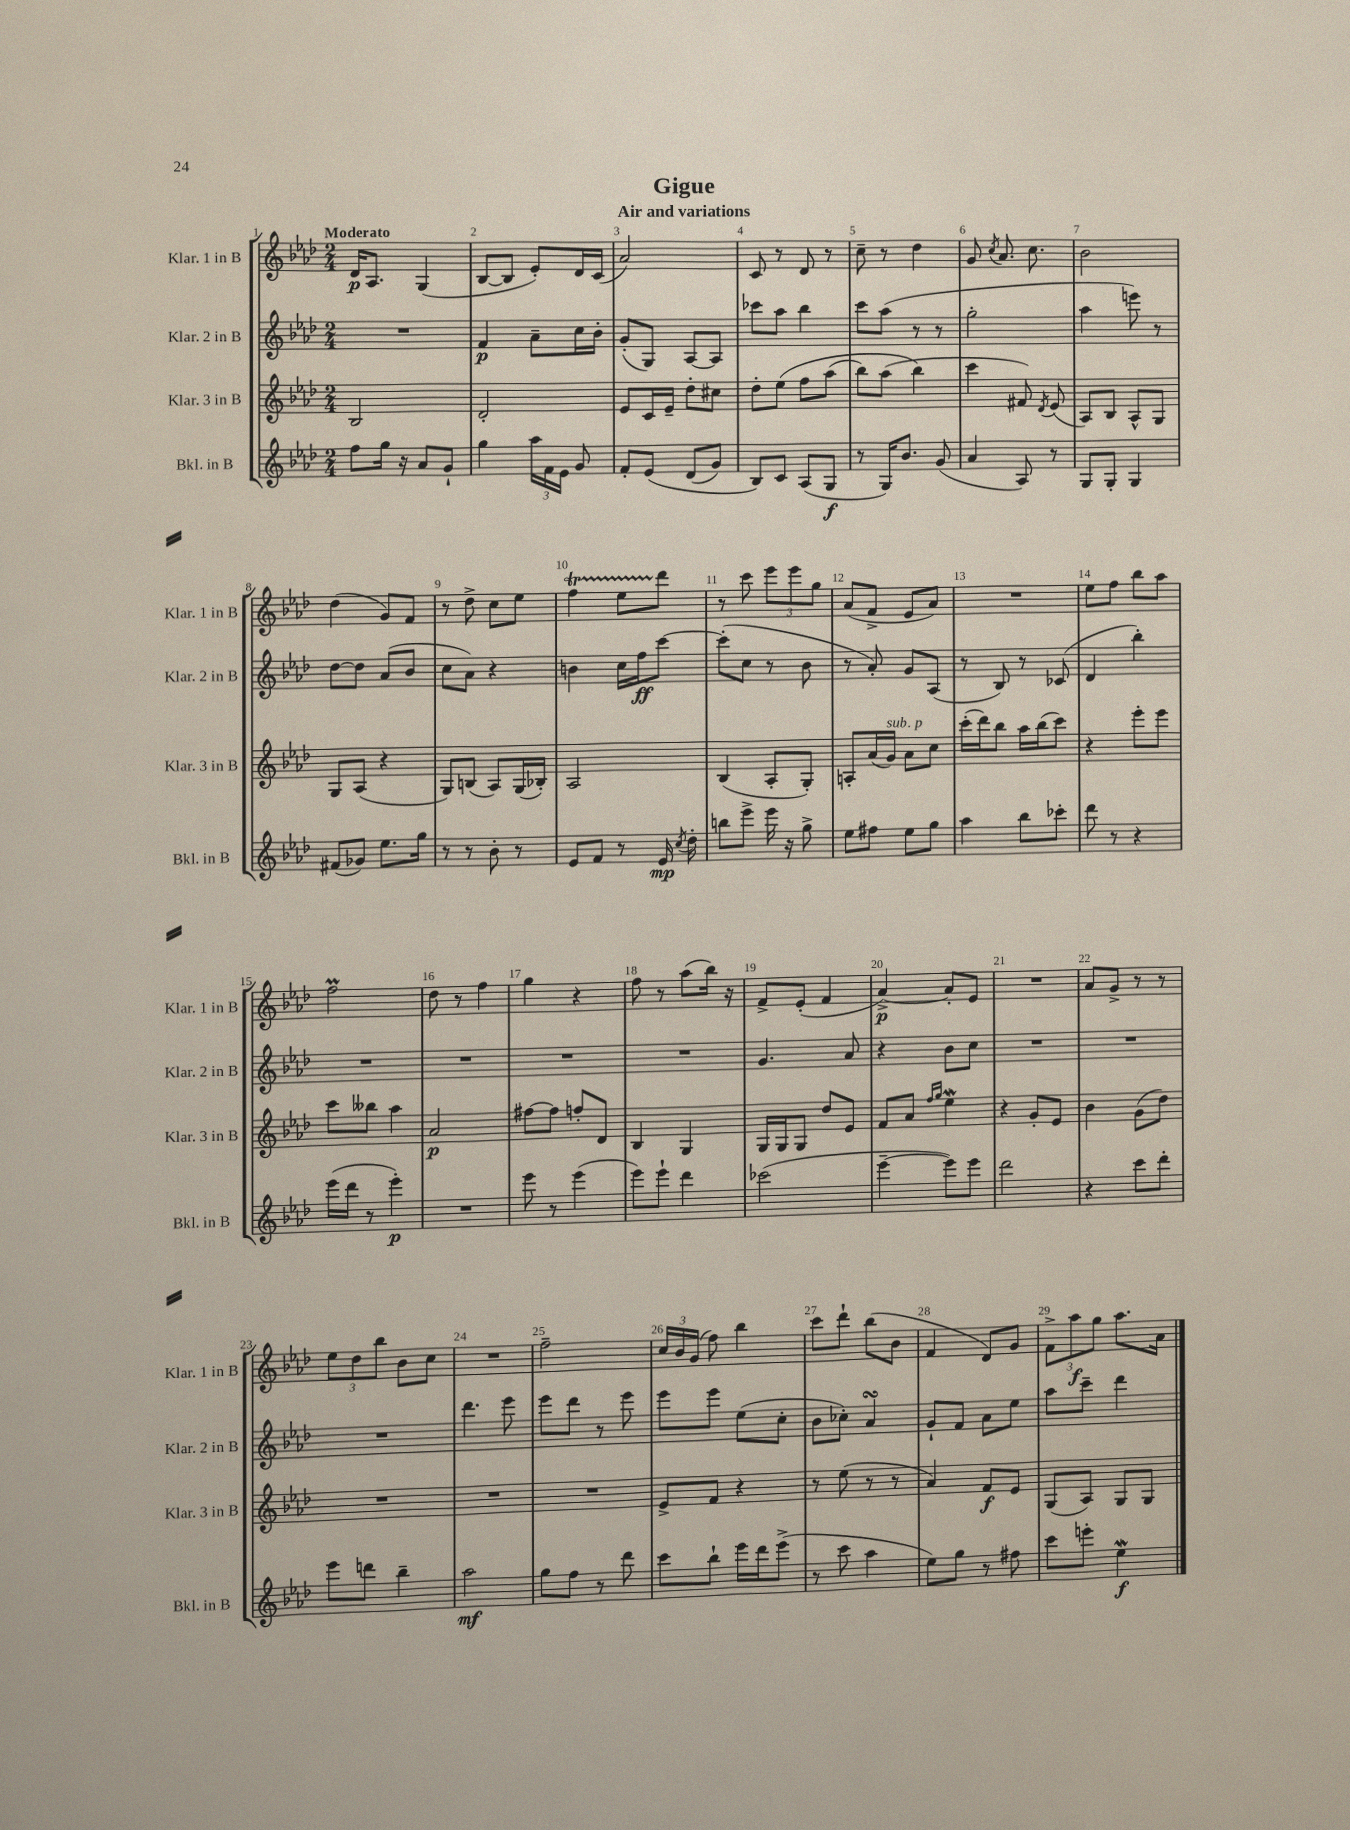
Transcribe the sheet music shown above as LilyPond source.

\header { title = "Gigue" subtitle = "Air and variations" }
<<
\new StaffGroup <<
\new Staff = "s0" \with { instrumentName = "Klar. 1 in B" shortInstrumentName = "Klar. 1 in B" } {
    \clef treble \key aes \major \numericTimeSignature \time 2/4 \tempo "Moderato"
    \autoBeamOff des'16[\p aes8.] g4( |
    bes8[~ bes8] ees'8[-.) des'16 c'16]( |
    aes'2) |
    c'8 r8 des'8 r8 |
    c''8-- r8 des''4 |
    g'8 \acciaccatura { c''8 } aes'8. c''8. |
    bes'2 |
    des''4( g'8[) f'8] |
    r8 des''8-> c''8[ ees''8] |
    f''4\startTrillSpan ees''8[ des'''8]\stopTrillSpan |
    r8 c'''8 \tuplet 3/2 { ees'''8[ ees'''8 g''8] } |
    aes'8[( f'8]-> ees'8[ aes'8]) |
    R2 |
    ees''8[ f''8] bes''8[ aes''8] |
    f''2\prall |
    des''8 r8 f''4 |
    g''4 r4 |
    f''8 r8 aes''8[( bes''16]) r16 |
    f'8[-> ees'8]-.( f'4 |
    aes'4~->\p) aes'8[-. ees'8] |
    R2 |
    aes'8[ g'8]-> r8 r8 |
    \tuplet 3/2 { ees''8[ des''8 bes''8] } bes'8[ c''8] |
    R2 |
    f''2-- |
    \tuplet 3/2 { c''16[ bes'16 g'16]( } f''8) bes''4 |
    c'''8[ des'''8]-! bes''8[( bes'8] |
    f'4 des'8[) g'8] |
    \tuplet 3/2 { f'8[-> aes''8\f g''8] } aes''8.[ aes'16] \bar "|." |
}
\new Staff = "s1" \with { instrumentName = "Klar. 2 in B" shortInstrumentName = "Klar. 2 in B" } {
    \clef treble \key aes \major \numericTimeSignature \time 2/4
    \autoBeamOff R2 |
    f'4\p aes'8[-- c''16 bes'16]-. |
    g'8[-.( g8]) aes8[~ aes8] |
    ces'''8[ aes''8] bes''4 |
    c'''8[ aes''8]( r8 r8 |
    g''2-. |
    aes''4 e'''8) r8 |
    des''8[~ des''8] aes'8[( bes'8] |
    c''8[ aes'8]) r4 |
    b'4 c''16[ f''16\ff c'''8]~ |
    c'''8[-.( c''8] r8 bes'8 |
    r8 aes'8-.) g'8[ aes8]( |
    r8 bes8) r8 ces'8( |
    des'4 bes''4-.) |
    R2 |
    R2 |
    R2 |
    R2 |
    g'4. aes'8 |
    r4 bes'8[ c''8] |
    R2 |
    R2 |
    R2 |
    des'''4. ees'''8 |
    ees'''8[ des'''8] r8 ees'''8 |
    ees'''8[ ees'''8] ees''8[( c''8]-. |
    bes'8[ ces''8]-.) aes'4\turn |
    g'8[-! f'8] aes'8[ ees''8] |
    aes''8[ c'''8]-- des'''4 \bar "|." |
}
\new Staff = "s2" \with { instrumentName = "Klar. 3 in B" shortInstrumentName = "Klar. 3 in B" } {
    \clef treble \key aes \major \numericTimeSignature \time 2/4
    \autoBeamOff bes2 |
    des'2-. |
    ees'8[ c'16 ees'16]-- des''8[-. cis''8] |
    des''8[-. ees''8]\( f''8[ aes''8]( |
    bes''8[) aes''8]( bes''4\) |
    c'''4 fis'8) \acciaccatura { des'8 } ees'8( |
    aes8[) bes8] aes8[-^ g8] |
    g8[ aes8]( r4 |
    g8[) b8]( aes8[) g16( bes16]-.) |
    aes2 |
    bes4( aes8[-. g8]-.) |
    a8[-. aes'16( g'16]^\markup { \italic "sub. p" }) aes'8[ c''8] |
    c'''16[-.( des'''16) bes''8] aes''16[ bes''16( c'''8]) |
    r4 ees'''8[-. ees'''8] |
    c'''8[ beses''8] aes''4 |
    aes'2\p |
    fis''8[~ fis''8] f''8[-. des'8] |
    bes4 g4 |
    g16[ g16 g8] des''8[ ees'8] |
    f'8[ aes'8] \grace { f''16[ g''16] } ees''4\mordent |
    r4 g'8[-. ees'8] |
    bes'4 g'8[( des''8]) |
    R2 |
    R2 |
    R2 |
    ees'8[-> f'8] r4 |
    r8 ees''8( r8 r8 |
    aes'4) f'8[\f ees'8] |
    g8[( aes8]) g8[ g8] \bar "|." |
}
\new Staff = "s3" \with { instrumentName = "Bkl. in B" shortInstrumentName = "Bkl. in B" } {
    \clef treble \key aes \major \numericTimeSignature \time 2/4
    \autoBeamOff f''8[ g''16] r16 aes'8[ g'8]-! |
    g''4 \tuplet 3/2 { aes''16[ f'16 ees'16] } g'8 |
    f'8[-. ees'8]\( des'8[( g'8]) |
    bes8[\) c'8] aes8[( g8]\f |
    r8 g16[) bes'8.] g'8( |
    aes'4 aes8) r8 |
    g8[ g8]-. g4 |
    fis'8[( ges'8]) ees''8.[ g''16] |
    r8 r8 bes'8-. r8 |
    ees'8[ f'8] r8 ees'16\mp \acciaccatura { c''8 } des''16-. |
    b''8[ ees'''8]-> ees'''16 r16 g''8-> |
    ees''8[ fis''8] ees''8[ g''8] |
    aes''4 bes''8[ ces'''8]-. |
    des'''8 r8 r4 |
    ees'''16[( des'''16] r8 ees'''4-.\p) |
    R2 |
    ees'''8 r8 ees'''4( |
    ees'''8[) ees'''8]-! des'''4 |
    ces'''2( |
    ees'''4~-- ees'''8[) ees'''8] |
    des'''2 |
    r4 c'''8[ des'''8]-. |
    ees'''8[ d'''8] bes''4-- |
    aes''2\mf |
    g''8[ f''8] r8 des'''8 |
    c'''8[ bes''8]-! ees'''16[ des'''16 ees'''8]->( |
    r8 c'''8 aes''4 |
    ees''8[) g''8] r8 fis''8 |
    c'''8[ e'''8]-. ees''4\mordent\f \bar "|." |
}
>>
>>
\layout { \context { \Score \override BarNumber.break-visibility = ##(#f #t #t) barNumberVisibility = #all-bar-numbers-visible } }
